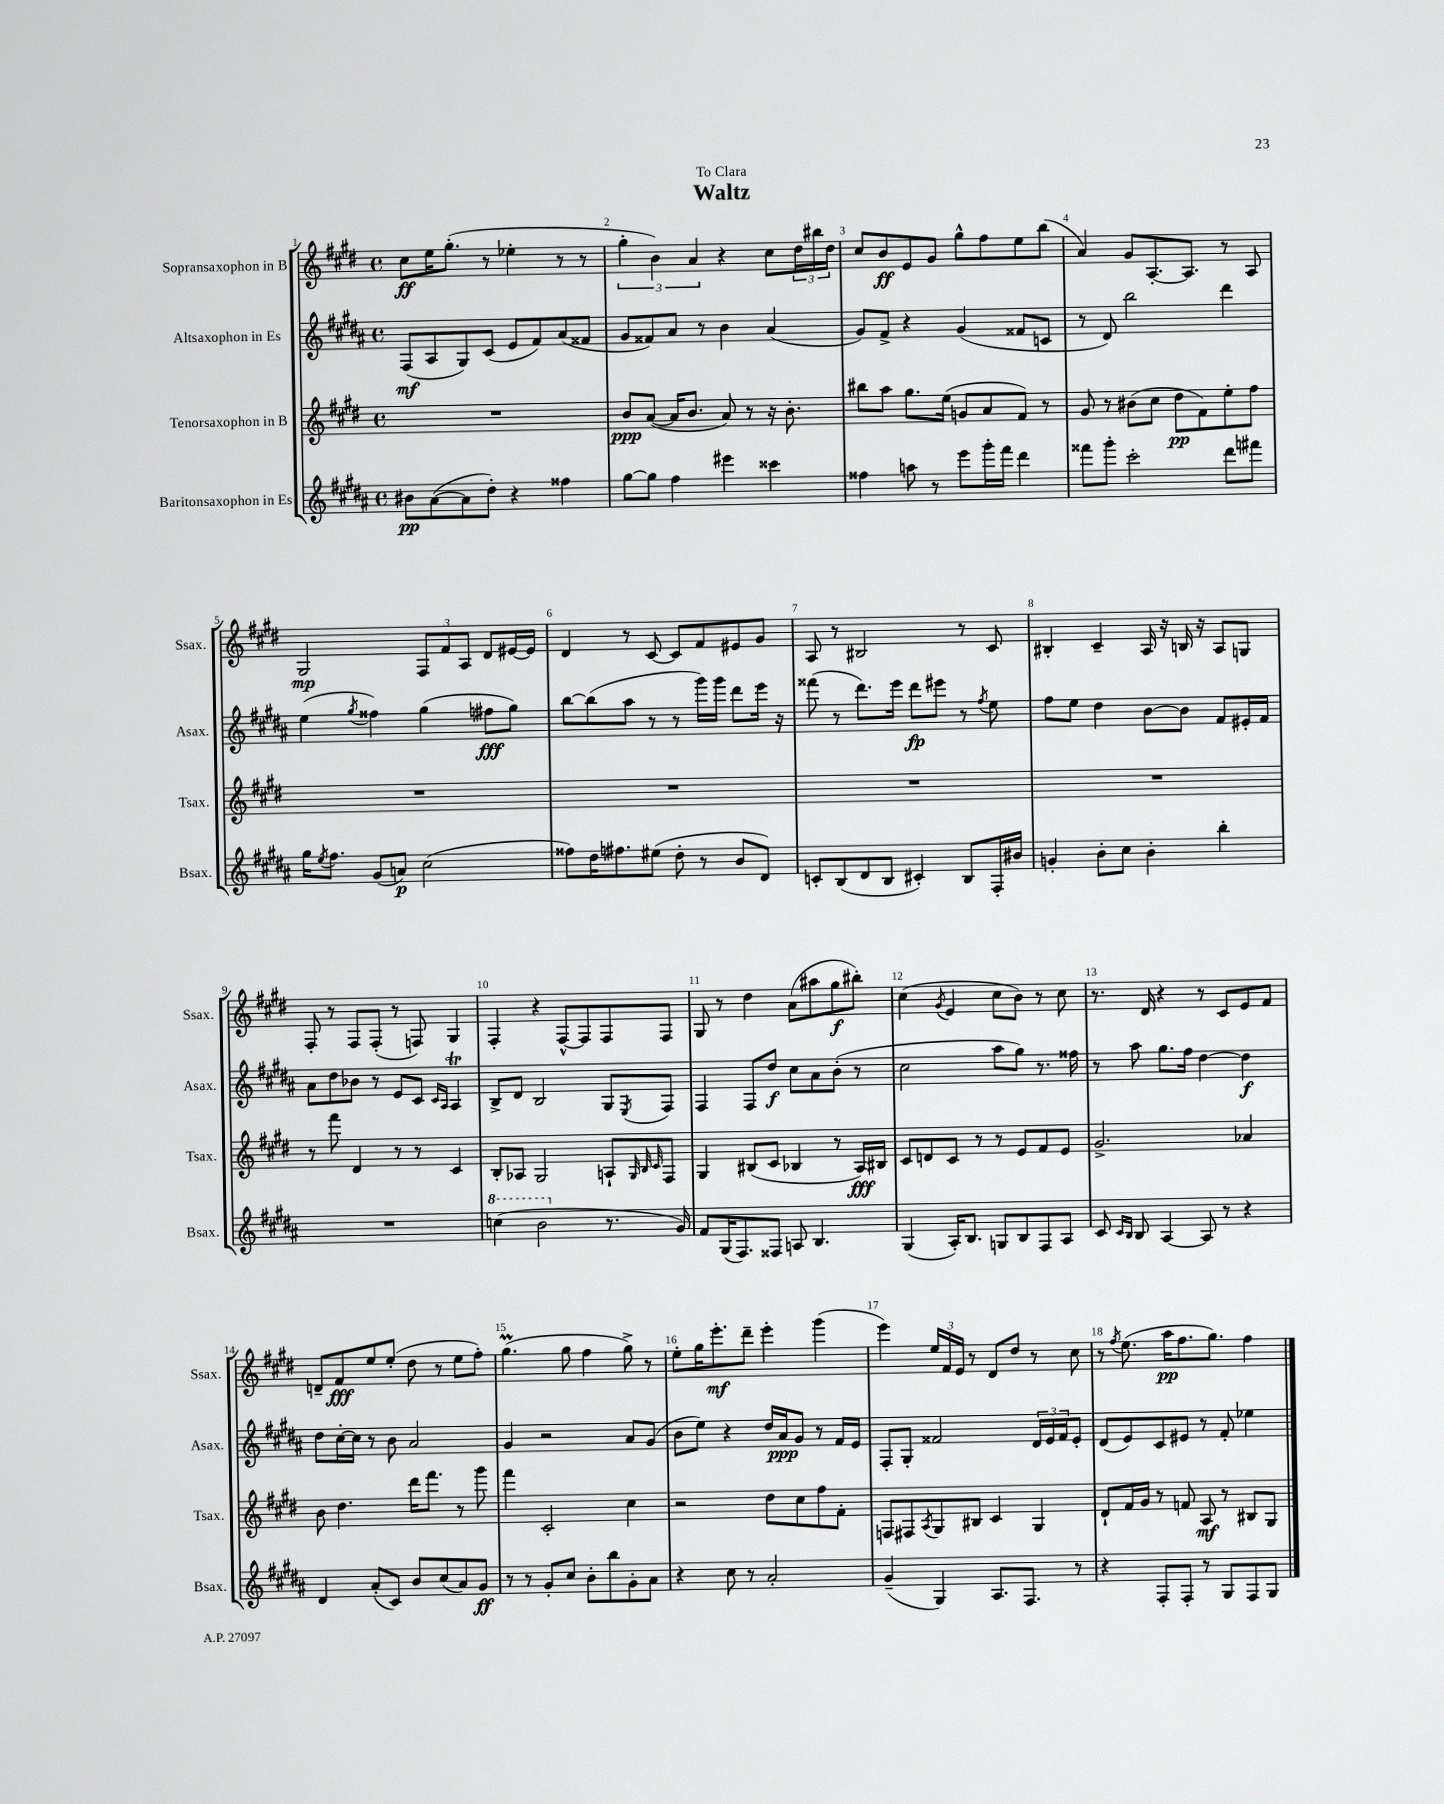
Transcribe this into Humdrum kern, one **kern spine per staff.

**kern	**dynam	**kern	**dynam	**kern	**dynam	**kern	**dynam
*part4	*part4	*part3	*part3	*part2	*part2	*part1	*part1
*staff4	*staff4	*staff3	*staff3	*staff2	*staff2	*staff1	*staff1
*I"Baritonsaxophon in Es	*	*I"Tenorsaxophon in B	*	*I"Altsaxophon in Es	*	*I"Sopransaxophon in B	*
*I'Bsax.	*	*I'Tsax.	*	*I'Asax.	*	*I'Ssax.	*
*clefG2	*	*clefG2	*	*clefG2	*	*clefG2	*
*k[f#c#g#d#a#]	*	*k[f#c#g#d#]	*	*k[f#c#g#d#a#]	*	*k[f#c#g#d#]	*
*M4/4	*	*M4/4	*	*M4/4	*	*M4/4	*
*met(c)	*	*met(c)	*	*met(c)	*	*met(c)	*
=1	=1	=1	=1	=1	=1	=1	=1
8b#X\L	pp	1r	.	(8F#/L	mf	8cc#\L	ff
([8a#\	.	.	.	8A#/	.	16ee\K	.
.	.	.	.	.	.	(8.gg#'\J	.
8a#\]	.	.	.	8G#/)	.	.	.
8dd#'\J)	.	.	.	(8c#/J	.	8r	.
4r	.	.	.	8e/L	.	4ee-X'\	.
.	.	.	.	8f#/)	.	.	.
4ff##X\	.	.	.	(8a#/	.	8r	.
.	.	.	.	8f##X/J	.	8r	.
=2	=2	=2	=2	=2	=2	=2	=2
[8gg#\L	.	8b/L	ppp	8g#/L	.	6gg#'\	.
8gg#\J]	.	([8a/J	.	8f##X/)	.	.	.
.	.	.	.	.	.	6b\)	.
4ff#\	.	16a/KL]	.	8a#/J	.	.	.
.	.	8.b/J	.	.	.	.	.
.	.	.	.	.	.	6a/	.
.	.	.	.	8r	.	.	.
4eee#X\	.	8a/)	.	4b\	.	4r	.
.	.	8r	.	.	.	.	.
4ccc##X\	.	16r	.	(4a#/	.	8cc#\L	.
.	.	8.b'\	.	.	.	.	.
.	.	.	.	.	.	24dd#\L	.
.	.	.	.	.	.	24bb#X\	.
.	.	.	.	.	.	24dd#\JJ	.
=3	=3	=3	=3	=3	=3	=3	=3
4ff##X\	.	8bb#X\L	.	8g#/L)	.	8cc#/L	.
.	.	8aa\J	.	8f#^/J	.	8b/	ff
8aan\	.	8.gg#\L	.	4r	.	8e/	.
8r	.	.	.	.	.	8g#/J	.
.	.	(16ee\Jk	.	.	.	.	.
8eee\L	.	8gn/L	.	(4g#/	.	8gg#^^\L	.
16ggg#'\L	.	8a/	.	.	.	8ff#\	.
16fff#\JJ	.	.	.	.	.	.	.
4ddd#\	.	8f#/J)	.	8f##X/L	.	8ee\	.
.	.	8r	.	8cn/J	.	(8bb\J	.
=4	=4	=4	=4	=4	=4	=4	=4
8fff##X\L	.	8g#/	.	8r	.	4a/)	.
8ggg#'\J	.	8r	.	8d#/)	.	.	.
2ccc#'\	.	(8b#X\L	.	2bb\	.	8g#/L	.
.	.	8cc#\J	.	.	.	[8.A'/	.
.	.	8dd#\L	pp	.	.	.	.
.	.	.	.	.	.	8.A/J]	.
.	.	8f#\)	.	.	.	.	.
8ddd#\L	.	8ee'\	.	4ddd#\	.	8r	.
8fff#X\J	.	8ff#\J	.	.	.	8A/	.
!!LO:LB:g=z
=5	=5	=5	=5	=5	=5	=5	=5
16gg#\KL	.	1r	.	(4ee\	.	2G#/	mp
8qee/	.	.	.	.	.	.	.
8.ff#\J	.	.	.	.	.	.	.
.	.	.	.	8qgg#/	.	.	.
(8g#/L	.	.	.	4ff##X\)	.	.	.
8an/J)	p	.	.	.	.	.	.
(2cc#\	.	.	.	(4gg#\	.	12F#/L	.
.	.	.	.	.	.	12f#/	.
.	.	.	.	.	.	12A/J	.
.	.	.	.	8ff#X\L	fff	8d#/L	.
.	.	.	.	8gg#\J)	.	[16e#X/L	.
.	.	.	.	.	.	16e#/JJ]	.
=6	=6	=6	=6	=6	=6	=6	=6
8ff##X\L)	.	1r	.	[8bb\L	.	4d#/	.
16dd#\K	.	.	.	(8bb\]	.	.	.
8.ff#X\	.	.	.	.	.	.	.
.	.	.	.	8aa#\J	.	8r	.
(8ee#X\J	.	.	.	8r	.	[8c#/	.
8dd#'\	.	.	.	8r	.	8c#/L]	.
8r	.	.	.	16ggg#\LL)	.	8f#/	.
.	.	.	.	16ggg#\JJ	.	.	.
8b/L	.	.	.	8ddd#\L	.	8e#X/	.
8d#/J)	.	.	.	16eee\Jk	.	8g#/J	.
.	.	.	.	16r	.	.	.
=7	=7	=7	=7	=7	=7	=7	=7
8cn'/L	.	1r	.	(8fff##X\	.	8A/	.
(8B/	.	.	.	8r	.	8r	.
8d#/	.	.	.	8.ddd#\L)	.	2B#X/	.
8B/J	.	.	.	.	.	.	.
.	.	.	.	16eee\Jk	.	.	.
4c#X'/)	.	.	.	8ddd#\L	fp	.	.
.	.	.	.	8eee#X\J	.	.	.
8B/L	.	.	.	8r	.	8r	.
.	.	.	.	8qff#/	.	.	.
16F#'/L	.	.	.	8ee\	.	8c#/	.
16b#X/JJ	.	.	.	.	.	.	.
=8	=8	=8	=8	=8	=8	=8	=8
4gn'/	.	1r	.	8ff#\L	.	4B#X'/	.
.	.	.	.	8ee\J	.	.	.
8b'\L	.	.	.	4dd#\	.	4c#~/	.
8cc#\J	.	.	.	.	.	.	.
4b'\	.	.	.	[8b\L	.	16A/	.
.	.	.	.	.	.	16r	.
.	.	.	.	8b\J]	.	16Bn/	.
.	.	.	.	.	.	16r	.
4bb'\	.	.	.	8f#/L	.	8A/L	.
.	.	.	.	16e#X'/L	.	8Gn/J	.
.	.	.	.	16f#/JJ	.	.	.
!!LO:LB:g=z
=9	=9	=9	=9	=9	=9	=9	=9
1r	.	8r	.	8a#\L	.	8F#'/	.
.	.	8fff#\	.	8dd#\	.	8r	.
.	.	4d#/	.	8b-X\J	.	8F#/L	.
.	.	.	.	8r	.	(8F#'/J	.
.	.	8r	.	8e/L	.	8r	.
.	.	8r	.	8c#/J	.	8Fn/)	.
.	.	.	.	16qqc#/LL	.	.	.
.	.	.	.	16qqA#/JJ	.	.	.
.	.	4c#/	.	4A#t/	.	4G#/	.
=10	=10	=10	=10	=10	=10	=10	=10
*8va	*	*	*	*	*	*	*
(4cccn\	.	8B'/L	.	8B^/L	.	4F#'/	.
.	.	8A-X/J	.	8d#/J	.	.	.
2bb\	.	2G#/	.	2B/	.	4r	.
.	.	.	.	.	.	[8F#^^/L	.
.	.	.	.	.	.	8F#/]	.
*X8va	*	*	*	*	*	*	*
8.r	.	8An`/L	.	8G#/L	.	8F#/	.
.	.	32qqG#/	.	.	.	.	.
.	.	32qqB/	.	.	.	.	.
.	.	32qqc#/	.	8qE/	.	.	.
.	.	8F#/J	.	8F#/J	.	8F#/J	.
16g#/)	.	.	.	.	.	.	.
=11	=11	=11	=11	=11	=11	=11	=11
8f#/L	.	4G#/	.	4F#/	.	8G#/	.
(16G#/K	.	.	.	.	.	8r	.
8.F#/)	.	.	.	.	.	.	.
.	.	(8B#X/L	.	8F#/L	.	4dd#\	.
8F##X/J	.	8c#/J	.	8dd#/J	f	.	.
8An/	.	4B-X/	.	8cc#\L	.	(8a\L	.
4.B/	.	.	.	8a#\	.	8aa#X\	.
.	.	8r	.	(8b'\J	.	8gg#\	f
.	.	16A/LL)	fff	8r	.	8bb#X'\J)	.
.	.	16B#X/JJ	.	.	.	.	.
=12	=12	=12	=12	=12	=12	=12	=12
(4G#/	.	8c#/L	.	2cc#\	.	(4cc#\	.
.	.	8dn/	.	.	.	.	.
.	.	.	.	.	.	8qg#/	.
16A#'/KL)	.	8c#/J	.	.	.	4e/	.
8.B/J	.	.	.	.	.	.	.
.	.	8r	.	.	.	.	.
8Gn/L	.	8r	.	8aa#\L	.	8cc#\L	.
8B/	.	8e/L	.	8gg#\J)	.	8b\J)	.
8F#/	.	8f#/	.	8.r	.	8r	.
8A#/J	.	8e/J	.	.	.	8cc#\	.
.	.	.	.	16ff##X\	.	.	.
=13	=13	=13	=13	=13	=13	=13	=13
8c#/	.	2.g#^/	.	8r	.	8.r	.
16qqc#/LL	.	.	.	.	.	.	.
16qqB/JJ	.	.	.	.	.	.	.
8B/	.	.	.	8aa#\	.	.	.
.	.	.	.	.	.	16d#/	.
[4A#/	.	.	.	8.gg#\L	.	4r	.
.	.	.	.	16ff#\Jk	.	.	.
8A#/]	.	.	.	[4dd#\	.	8r	.
8r	.	.	.	.	.	8c#/L	.
4r	.	4a-X/	.	4dd#\]	f	8e/	.
.	.	.	.	.	.	8f#/J	.
!!LO:LB:g=z
=14	=14	=14	=14	=14	=14	=14	=14
4d#/	.	8b\	.	8dd#\L	.	8dn~/L	.
.	.	4.dd#\	.	[16cc#'\L	.	8f#/	fff
.	.	.	.	16cc#\JJ]	.	.	.
(8a#'/L	.	.	.	8r	.	8ee/	.
8c#/J)	.	.	.	8b\	.	(8ee'/J	.
8b/L	.	16ddd#\KL	.	2a#/	.	8dd#\	.
.	.	8.fff#\J	.	.	.	.	.
(8cc#/	.	.	.	.	.	8r	.
8a#/)	.	8r	.	.	.	8ee\L	.
8g#/J	ff	8ggg#\	.	.	.	8ff#'\J)	.
=15	=15	=15	=15	=15	=15	=15	=15
8r	.	4fff#\	.	4g#/	.	(4.gg#m\	.
8r	.	.	.	.	.	.	.
8g#'/L	.	2c#'/	.	2r	.	.	.
8cc#/J	.	.	.	.	.	8gg#\	.
8b'\L	.	.	.	.	.	4ff#\	.
8bb\	.	.	.	.	.	.	.
8g#'\	.	4cc#\	.	8a#/L	.	8gg#^\)	.
8a#\J	.	.	.	(8g#/J	.	8r	.
=16	=16	=16	=16	=16	=16	=16	=16
4r	.	2r	.	8b\L	.	8ee'\L	.
.	.	.	.	8ee\J)	.	16gg#\K	.
.	.	.	.	.	.	8.eee'\	mf
8cc#\	.	.	.	4r	.	.	.
8r	.	.	.	.	.	8ddd#~\J	.
2a#'/	.	8dd#\L	.	16dd#/LL	.	4eee'\	.
.	.	.	.	16a#/J	ppp	.	.
.	.	8cc#\	.	8g#/J	.	.	.
.	.	8ff#\	.	8r	.	(4ggg#\	.
.	.	8f#'\J	.	16f#/LL	.	.	.
.	.	.	.	16e/JJ	.	.	.
=17	=17	=17	=17	=17	=17	=17	=17
(4g#~/	.	8Fn/L	.	8F#'/L	.	4eee\)	.
.	.	8F#X/	.	8G#'/J	.	.	.
.	.	8qA/	.	.	.	.	.
4G#/)	.	8G#/	.	2f##X/	.	24ee/LL	.
.	.	.	.	.	.	24f#/	.
.	.	.	.	.	.	24e/JJ	.
.	.	8B#X/J	.	.	.	8r	.
8.A#/L	.	4c#/	.	.	.	8d#/L	.
.	.	.	.	.	.	8dd#/J	.
8.F#/J	.	.	.	.	.	.	.
.	.	4G#/	.	24d#/LL	.	8r	.
.	.	.	.	24e/	.	.	.
.	.	.	.	24f##/J	.	.	.
8r	.	.	.	8e'/J	.	8cc#\	.
=18	=18	=18	=18	=18	=18	=18	=18
4r	.	8d#`/L	.	(8d#/L	.	8r	.
.	.	.	.	.	.	8qff#/	.
.	.	16f#/L	.	8e/)	.	(8.ee\	.
.	.	16g#/JJ	.	.	.	.	.
8F#'/L	.	8r	.	8c#/	.	.	.
.	.	.	.	.	.	16aa\KL	pp
8F#'/J	.	8fn/	.	8e#X/J	.	8.ff#\	.
8r	.	8A/	mf	8r	.	.	.
.	.	.	.	.	.	8.gg#\J)	.
8G#/L	.	8r	.	8f#'/	.	.	.
8F#/	.	8B#X/L	.	4ee-X\	.	4ff#\	.
8G#/J	.	8G#/J	.	.	.	.	.
==	==	==	==	==	==	==	==
*-	*-	*-	*-	*-	*-	*-	*-
